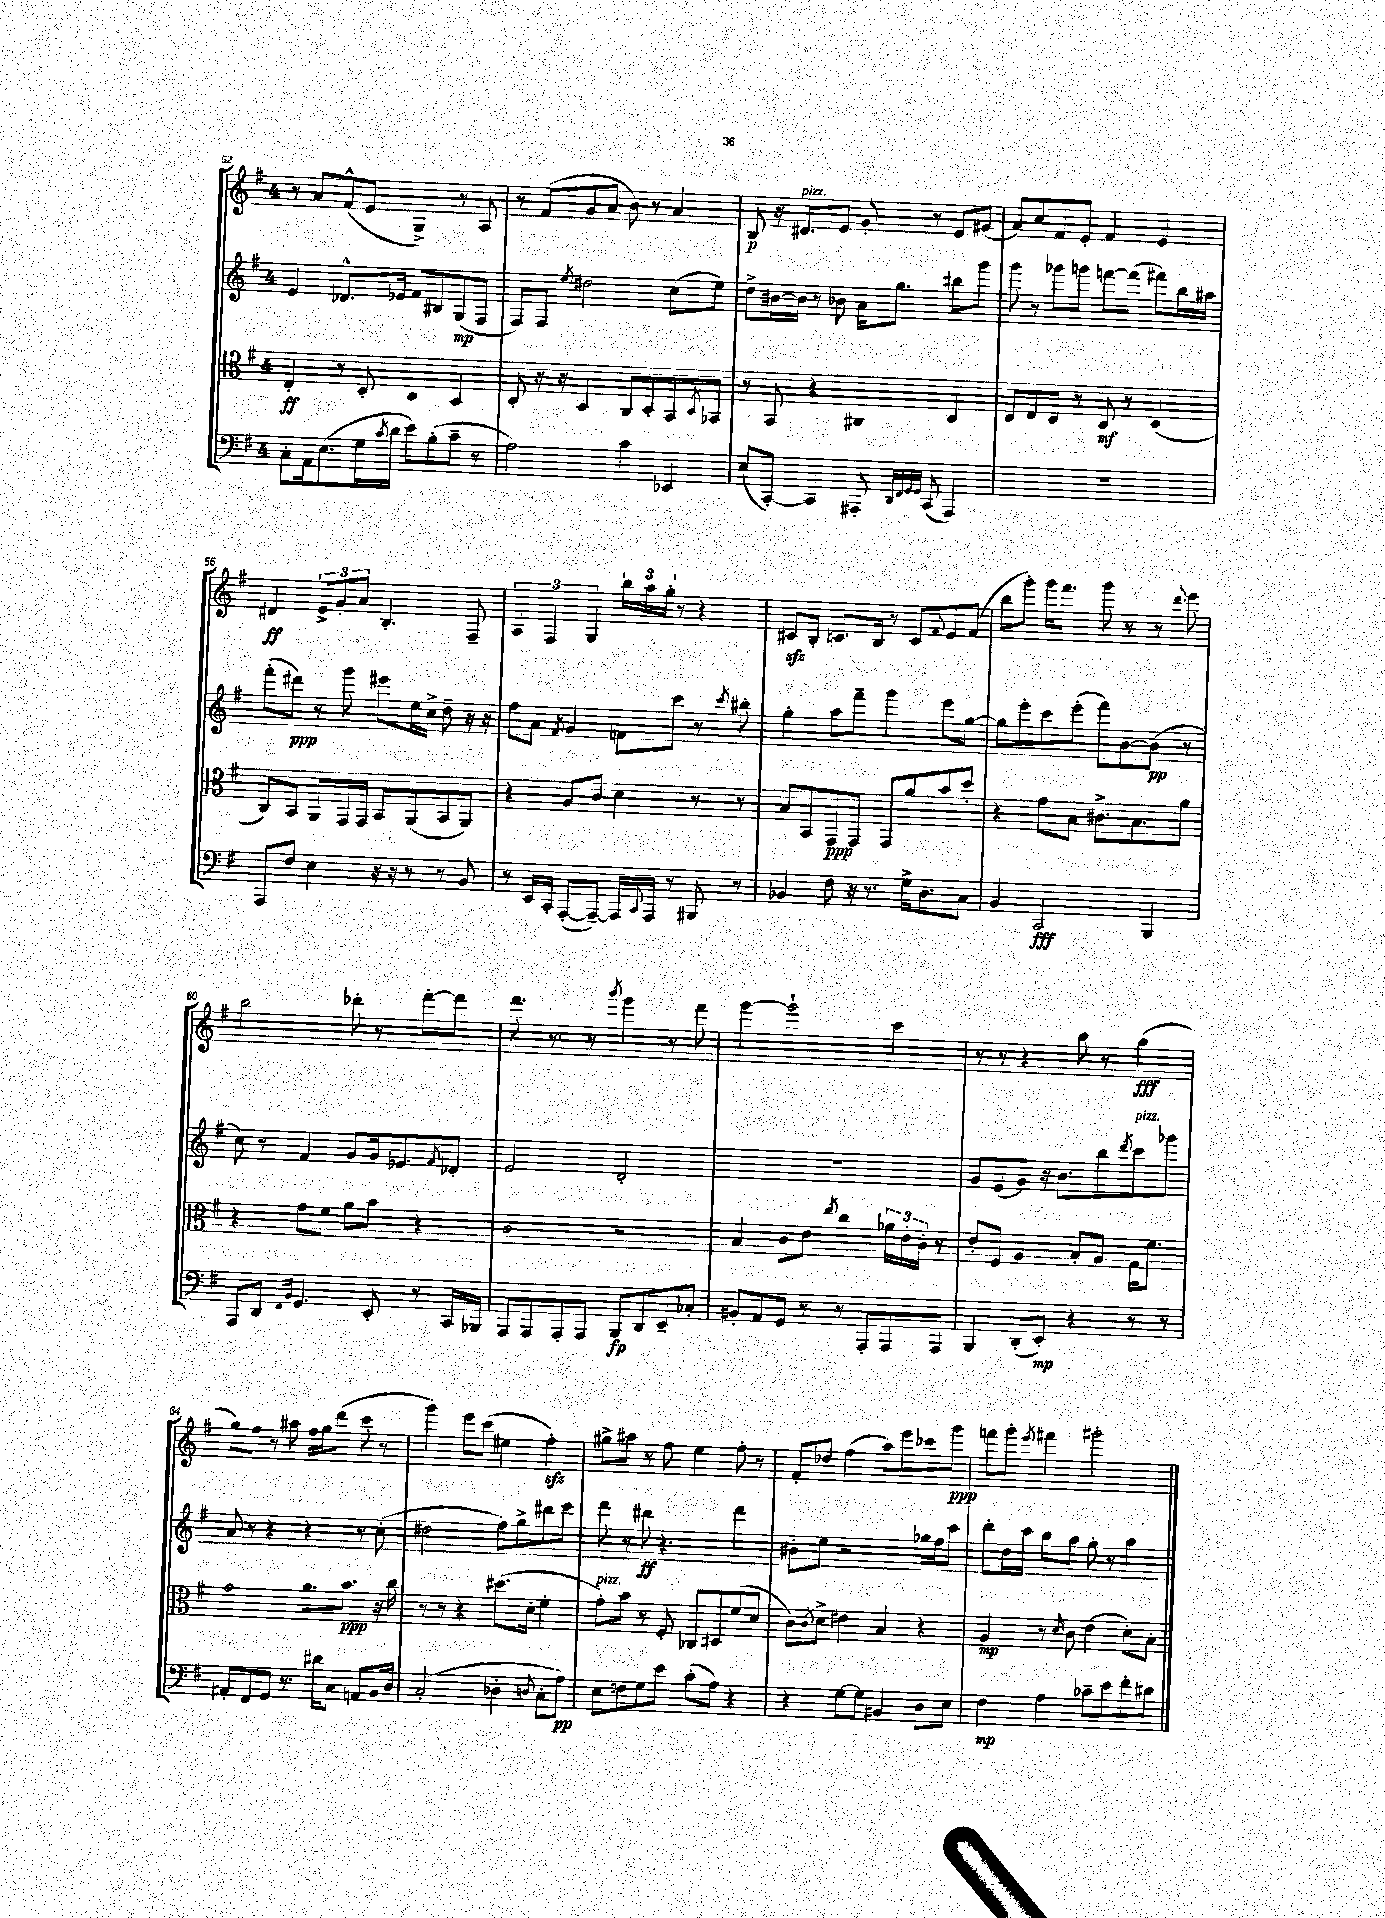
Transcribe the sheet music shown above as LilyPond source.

<<
\new StaffGroup <<
\new Staff = "s0" {
    \clef treble \key g \major \once \override Staff.TimeSignature.style = #'single-digit \time 4/4
    r8 a'8 fis'8-^( e'8 g4->) r8 a8 |
    r8 fis'8( g'8 a'8 b'8) r8 a'4 |
    b8\p r16 dis'8.^\markup { \italic "pizz." } e'8 g'8-. r8 e'8 gis'8( |
    a'8) c''8 fis'8 e'8-. fis'4 e'4 |
    dis'4\ff \tuplet 3/2 { e'8-> g'8-. a'8 } b4.-. fis8-- |
    \tuplet 3/2 { a4 fis4 g4 } \tuplet 3/2 { b''16 a''16 g''16-. } r8 r4 |
    cis'8\sfz b8-. c'8. b16 r8 c'8 \appoggiatura { fis'8 } e'8 fis'8( |
    b''8 g'''8-.) g'''16 fis'''8. g'''8 r8 r8 \appoggiatura { d'''8 } e'''8 |
    b''2 des'''8-. r8 fis'''8~-. fis'''8 |
    fis'''8. r8. r8 \acciaccatura { b'''8 } g'''4 r8 fis'''8 |
    g'''4~ g'''2-! c'''4 |
    r8 r8 r4 b''8 r8 a''4\fff( |
    g''8) fis''8 r8 ais''8 fis''16 g''16 d'''8( c'''8 r8 |
    g'''4) e'''8 c'''8( eis''4 fis''4-.\sfz) |
    gis''8-> ais''8 r8 fis''8 e''4 fis''8-. r8 |
    fis'8-. des''8 fis''4( a''8) e'''8 ces'''8 g'''8\ppp |
    f'''8 g'''8-. \acciaccatura { e'''8 } fis'''4 gis'''2-. \bar "|." |
}
\new Staff = "s1" {
    \clef treble \key g \major \once \override Staff.TimeSignature.style = #'single-digit \time 4/4
    e'4 des'8.-^ ees'16 fis'8 bis8 g8\mp( fis8 |
    fis8) fis8 \acciaccatura { e''8 } dis''2 c''8( e''8) |
    d''8-> bis'16~ bis'16 r8 bes'8 a'16 g''8. bis''8 g'''8 |
    g'''8 r8 ges'''8 g'''8 f'''8~ f'''8( fis'''8) b''16 ais''16 |
    fis'''8-.( dis'''8\ppp) r8 g'''8 eis'''8 e''16 c''16-> d''8-- r16 r16 |
    fis''8 a'8 \acciaccatura { fis'8 } g'4 f'8 c'''8 r8 \acciaccatura { c'''8 } bis''8-. |
    g''4-. a''8 fis'''8-- g'''4 e'''8 g''8~ |
    g''8 e'''8-. c'''8 e'''8-.( fis'''8) b'8~ b'8\pp( r8 |
    c''8) r8 fis'4 g'8 g'16 ees'8. \acciaccatura { fis'8 } des'8-. |
    e'2 d'2-. |
    R1 |
    g'8 e'8( g'8) r16 b'8. b''8 \acciaccatura { d'''8 } c'''8^\markup { \italic "pizz." } ges'''8 |
    a'8 r8 r4 r4 r8 c''8-.( |
    dis''2 fis''8) g''8-> dis'''8 e'''8 |
    fis'''8 r8 dis'''8\ff r4. fis'''4 |
    bis'8-. e''8 r2 ges''16 fis''16 c'''8 |
    d'''8-. d''16 c'''16 b''8 a''8 g''8-. r8 a''4 \bar "|." |
}
\new Staff = "s2" {
    \clef alto \key g \major \once \override Staff.TimeSignature.style = #'single-digit \time 4/4
    e4-.\ff r8 d8-. c4 b,4 |
    c8-. r16 r16 b,4 a,8 b,8-. g,8 \acciaccatura { b,8 } ges,8 |
    r8 g,8 r4 ais,4 c4 |
    d8 e8 d8 r8 c8\mf r8 d4( |
    c8) b,8 a,8 g,16 g,16 b,8 a,8( b,8 a,8) |
    r4 a8 c'8 d'4 r8 r8 |
    b8 b,8 g,8\ppp g,8 g,8 a'8 b'8 d''8-. |
    r4 g'8 b8 cis'8.-> b8. a'8 |
    r4 g'8 fis'8 a'8 b'8 r4 |
    c'2 r2 |
    b4 c'8 e'8 \acciaccatura { e''8 } c''4 \tuplet 3/2 { aes'16 e'16-. c'16-. } r8 |
    e'8-. fis8 a4 b8-. a8 g16 fis'8. |
    g'2 a'8. b'8.\ppp r16 c''16 |
    r8 r8 r4 dis''8.( d'16-. fis'4-. |
    g'8-.^\markup { \italic "pizz." }) b'8 r8 fis8-. ces8 dis8 fis'8( d'8 |
    c'8) \acciaccatura { c'8 } d'8-> eis'4 b4 r4 |
    a4\mp r8 \grace { d'16 } c'8 e'4( d'8-.) b8-. \bar "|." |
}
\new Staff = "s3" {
    \clef bass \key g \major \once \override Staff.TimeSignature.style = #'single-digit \time 4/4
    c8-. a,16 e8.( g16 \acciaccatura { c'8 } d'16 e'8) b8-.( c'8-- r8 |
    a2) c'4 ees,4 |
    e8( c,8~-.) c,4 ais,,8-. \grace { d,32 fis,32 g,32 g,32 } c,8( ais,,4) |
    R1 |
    a,,8 fis8 e4 r16 r16 r8 r8 b,8 |
    r8 e,16 c,16-. a,,8~-.( a,,8~--) a,,16 \appoggiatura { c,8 } a,,16 r8 bis,,8 r8 |
    bes,4 fis8 r16 r8. g16-> d8. c8 |
    b,4 c,2\fff b,,4 |
    a,,8 d,8 \grace { fis,16 b,16 } g,4. e,8-. r8 c,16 bes,,16 |
    a,,8 a,,8 a,,8-. a,,8 b,,8\fp d,8 e,8-- ces8-. |
    bis,8-. a,8 g,8 r8 r8 a,,8-. a,,8 a,,8 |
    b,,4 d,8-.( e,8-.\mp) r4 r8 r8 |
    ais,8-. fis,8 g,8 r8. dis'16 c8 a,8 b,16 d16 |
    c2-.( des4-. \acciaccatura { d8 } c8-. a8\pp) |
    e8 f8 g8 e'8 c'8-.( a8) r4 |
    r4 g8~ g8 bis,4 d8 e8 |
    fis4\mp a4 ces'8-- e'8 fis'8-. dis'8 \bar "|." |
}
>>
>>
\layout { \context { \Score currentBarNumber = #52 } }
